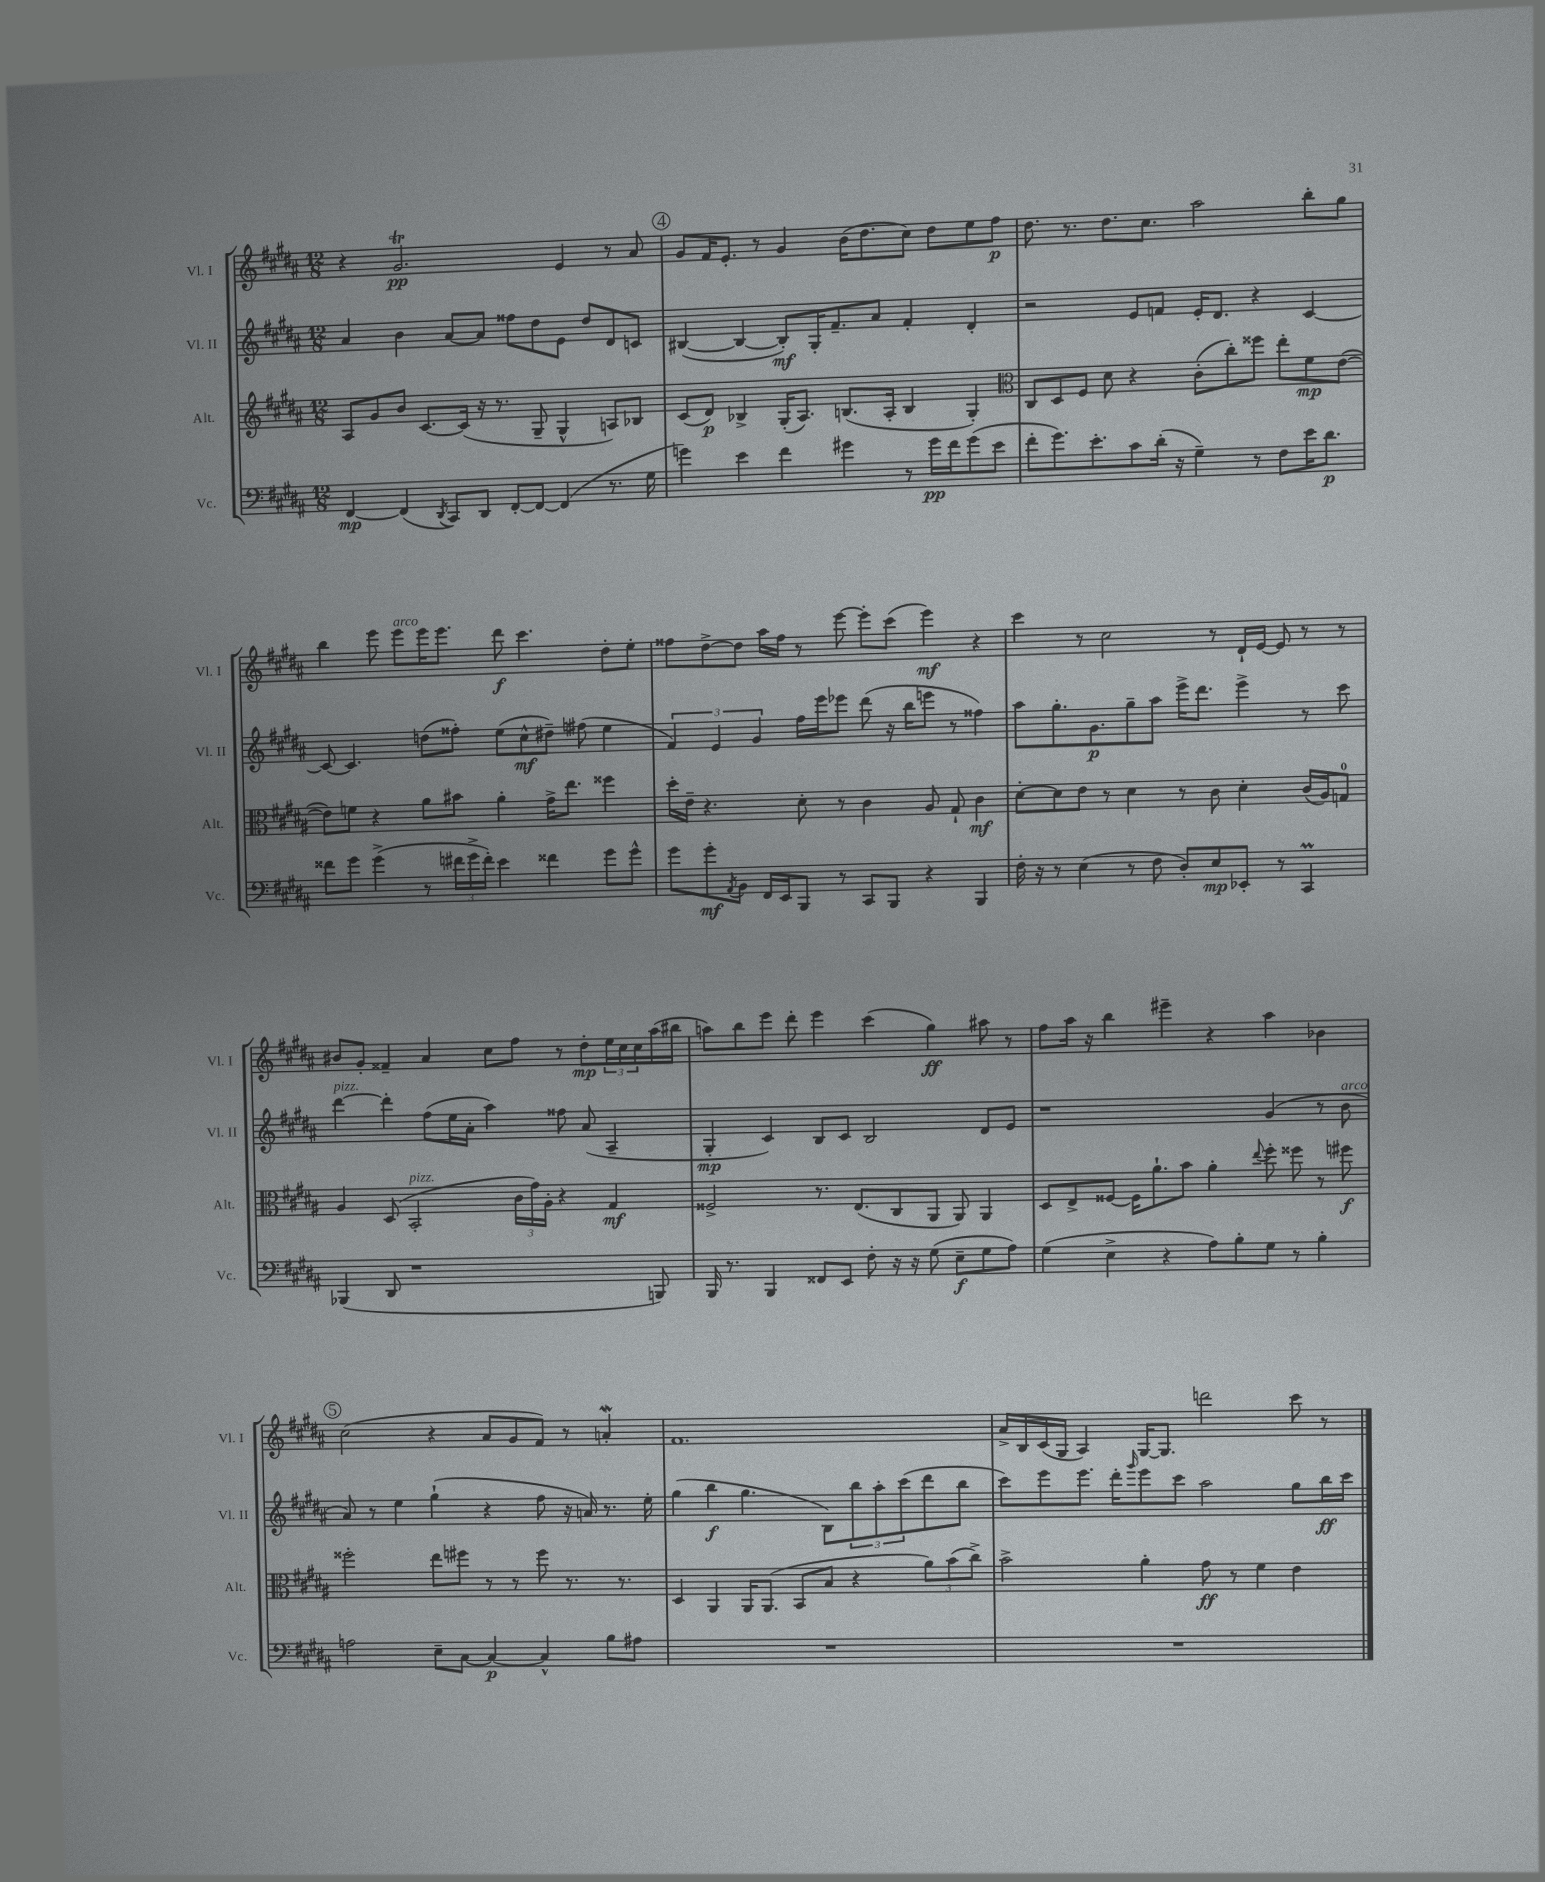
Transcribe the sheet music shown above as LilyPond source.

<<
\new StaffGroup <<
\new Staff = "s0" \with { instrumentName = "Vl. I" shortInstrumentName = "Vl. I" } {
    \clef treble \key b \major \numericTimeSignature \time 12/8
    r4 gis'2.\trill\pp e'4 r8 ais'8 |
    \mark \markup { \circle "4" } gis'8 fis'16 e'8.-. r8 gis'4 b'16( dis''8. cis''8) dis''8 e''8 fis''8\p |
    dis''8. r8. dis''8. cis''8. ais''2 b''8-. gis''8 |
    b''4 e'''8 e'''8^\markup { \italic "arco" } e'''16 e'''8. dis'''8\f cis'''4. dis''8-. e''8-. |
    fisis''8 dis''8~-> dis''8 ais''16 fisis''16 r8 e'''8~ e'''8-. cis'''8( e'''4\mf) r4 |
    cis'''4 r8 cis''2 r8 dis'16-! e'16~ e'8 r8 r8 |
    bis'8 gis'8-. fisis'4-- ais'4 cis''8 fis''8 r8 dis''8-.\mp \tuplet 3/2 { e''16 cis''16 cis''16 } ais''16( bis''16 |
    a''8) b''8 e'''8 dis'''8-. e'''4 cis'''4( gis''4\ff) ais''8 r8 |
    fis''8 ais''16 r16 b''4 eis'''4-- r4 ais''4 bes'4 |
    \mark \markup { \circle "5" } cis''2( r4 ais'8 gis'8 fis'8) r8 a'4-.\mordent |
    fis'1. |
    ais'16-> b16 cis'16( gis16 ais4) gis16~ gis8. d'''2 cis'''8 r8 \bar "|." |
}
\new Staff = "s1" \with { instrumentName = "Vl. II" shortInstrumentName = "Vl. II" } {
    \clef treble \key b \major \numericTimeSignature \time 12/8
    ais'4 b'4 ais'8~ ais'8 fisis''8 dis''8 e'8 dis''8 dis'8 c'8 |
    \mark \markup { \circle "4" } bis4~( bis4~ bis8-.\mf) gis16-. fis'8.-- ais'8 fis'4-. dis'4-. |
    r2 e'8 f'8 e'16-. dis'8. r4 cis'4~ |
    cis'8~ cis'4. d''8( fisis''8-.) e''8( cis''8-^\mf dis''8--) fis''8( e''4 |
    \tuplet 3/2 { fis'4) e'4 gis'4 } fis''16 e'''16 ees'''8 dis'''8( r16 b''16 e'''8 r8 fisis''4) |
    ais''8 gis''8.-. gis'8.\p gis''8-- ais''8 e'''16-> dis'''8. e'''4-> r8 cis'''8 |
    dis'''4~^\markup { \italic "pizz." } dis'''4-. fis''8( e''16 ais'16-. ais''4) fisis''8 ais'8( ais4-- |
    gis4-.\mp cis'4) b8 cis'8 b2 dis'8 e'8 |
    r1 gis'4( r8 b'8^\markup { \italic "arco" } |
    \mark \markup { \circle "5" } ais'8) r8 e''4 gis''4-!( r4 fis''8 r16 a'16) r8. e''16-. |
    gis''4( b''4\f gis''4. b8) \tuplet 3/2 { b''8 ais''8-. cis'''8( } dis'''8 b''8 |
    cis'''8) e'''8 e'''8. dis'''16-. \grace { gis'''16 } e'''8 cis'''8 ais''2 gis''8 b''16\ff cis'''16 \bar "|." |
}
\new Staff = "s2" \with { instrumentName = "Alt." shortInstrumentName = "Alt." } {
    \clef treble \key b \major \numericTimeSignature \time 12/8
    ais8 gis'8 b'8 cis'8.~ cis'16( r16 r8. gis8-- gis4-^ a8) bes8 |
    \mark \markup { \circle "4" } cis'8( dis'8\p) bes4-> gis16-.( ais8.) b8.( ais16-. b4 gis4-.) |
    \clef alto cis8 dis8 fis8 dis'8 r4 cis'8-.( cis''8-.) fisis''8 e''8-. fis'8\mp e'8~( |
    e'8) f'8 r4 ais'8 bis'8 ais'4-. gis'16-> e''8. fisis''4 |
    dis''16-. e'16-- r4. dis'8-. r8 cis'4 ais8 gis8-! cis'4\mf |
    dis'8~-. dis'8 e'8 r8 dis'4 r8 cis'8 dis'4-. cis'16( ais16) g8-0 |
    ais4 dis8( b,2-.^\markup { \italic "pizz." } \tuplet 3/2 { cis'16 gis'16) ais16-. } r4 gis4\mf |
    fisis2-> r8. e8.( cis8 ais,8 ais,8) ais,4 |
    dis8 e8-> fisis8~ fisis16 ais'8.-! b'8 ais'4-. \appoggiatura { e''8 } fis''8-. fisis''8 r8 fis''8\f |
    \mark \markup { \circle "5" } fisis''2-. e''8 fis''8 r8 r8 fis''8 r8. r8. |
    dis4 ais,4 ais,16 ais,8.( b,8 b8 r4 \tuplet 3/2 { ais'8) b'8( cis''8->) } |
    b'2-> ais'4-. gis'8\ff r8 fis'4 e'4 \bar "|." |
}
\new Staff = "s3" \with { instrumentName = "Vc." shortInstrumentName = "Vc." } {
    \clef bass \key b \major \numericTimeSignature \time 12/8
    fis,4~\mp fis,4( \acciaccatura { dis,8 } cis,8) dis,8 fis,8~-. fis,8~ fis,4( r8. gis16 |
    \mark \markup { \circle "4" } g'4) e'4 fis'4 gis'4 r8 gis'16\pp fis'16 gis'8( e'8 |
    fis'8-. gis'8.) e'8.-. cis'8 dis'16-.( r16 gis4--) r8 fis8 e'16 dis'8.\p |
    fisis'8 gis'8 gis'4->( r8 \tuplet 3/2 { fis'16 gis'16-> fis'16-.) } e'4 fisis'4 gis'8 gis'8-^ |
    gis'8 gis'8-.\mf \acciaccatura { ais,8 } b,8 fis,16 e,16 b,,8 r8 cis,8 b,,8 r4 b,,4 |
    fis16-. r16 r8 e4( r8 fis8 dis8-.) e8\mp ees,8-. r8 cis,4\prall |
    bes,,4( dis,8 r1 b,,8) |
    b,,16 r8. b,,4 fisis,8 e,8 fis8-. r16 r16 gis8( e8--\f gis8 ais8) |
    gis4( e4-> r4 ais8) b8-. gis8 r8 b4-. |
    \mark \markup { \circle "5" } a2 e8-- cis8~ cis4~\p cis4-^ b8 ais8 |
    R1. |
    R1. \bar "|." |
}
>>
>>
\layout { \context { \Score \remove "Bar_number_engraver" } }
